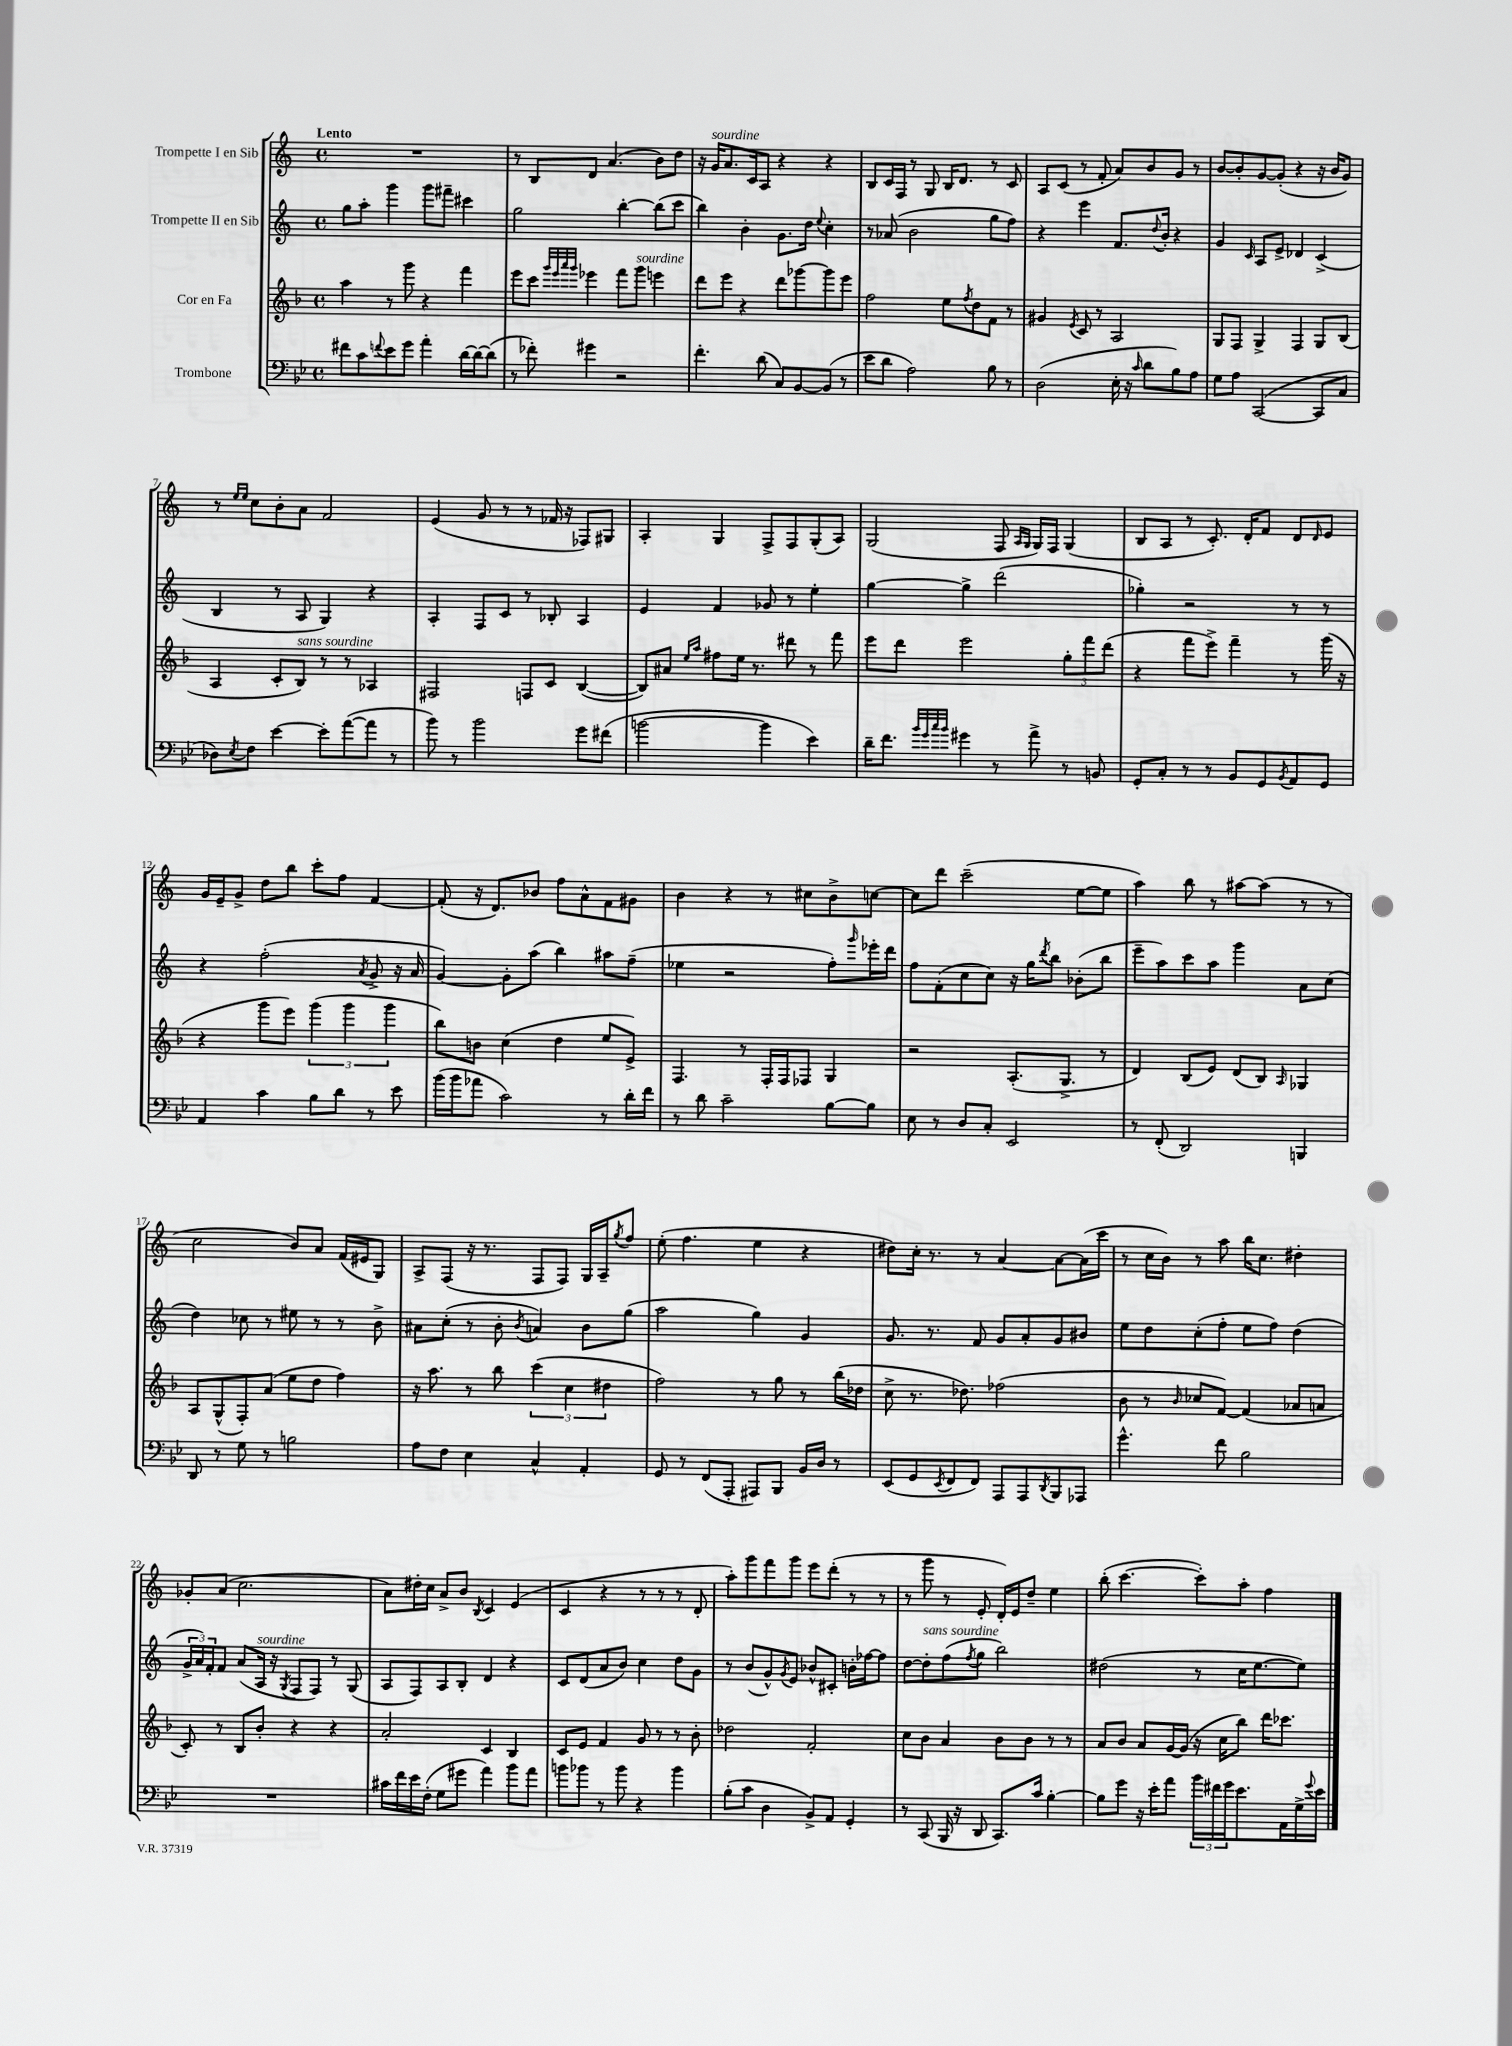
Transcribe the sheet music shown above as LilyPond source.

<<
\new StaffGroup <<
\new Staff = "s0" \with { instrumentName = "Trompette I en Sib" } {
    \clef treble \key c \major \defaultTimeSignature \time 4/4 \tempo "Lento"
    R1 |
    r8 b8 d'8 a'4.( b'8) d''8 |
    r16 g'16^\markup { \italic "sourdine" } a'8. c'16 a8 r4 r4 |
    b8 c'16 f16 r8 g8 b16 d'8. r8 c'8 |
    a8 c'8( r8 f'8-. a'8) b'8 g'8 r8 |
    b'8~ b'8-. g'8~ g'8-.( r4 r16 b'16 g'8) |
    r8 \grace { e''16 e''16 } c''8 b'8-. a'8 f'2 |
    e'4( g'8 r8 r8 fes'16 r16 fes8) gis8 |
    a4-. g4 f8-> f8 g8-.( a8) |
    g2( f8 \grace { a16 g16 } g16) f16 g4( |
    b8 a8 r8 c'8.-.) d'16-. f'8 d'8 \grace { d'16 } e'8 |
    g'16 e'16-- g'8-> d''8 b''8 c'''8-. f''8 f'4~ |
    f'8-.( r16 d'8.) bes'8 f''8 a'8-^ f'8 gis'8 |
    b'4 r4 r8 cis''8 b'8-> c''8~ |
    c''8 d'''8 c'''2--( e''8~ e''8 |
    a''4) b''8 r8 ais''8~ ais''8( r8 r8 |
    c''2 b'8) a'8 f'16( eis'16 g8) |
    a8-> f8( r16 r8. f8 f8) g16 a16-- \acciaccatura { g''8 } f''8 |
    e''8-.( f''4. e''4 r4 |
    dis''8) c''16-. r8. r8 a'4~ a'8~ a'16( c'''16 |
    r8 c''16 b'16) r8 a''8 b''16 c''8. dis''4-. |
    ges'8-. a'8( c''2. |
    a'8) dis''16-. c''16 a'8-> b'8 \acciaccatura { b8 } c'4 e'4( |
    c'4 r4 r8 r8 r8 d'8-. |
    a''8-.) g'''8 f'''8 g'''8 e'''8 d'''8-.( r8 r8 |
    r8 g'''8 r8 e'8-. d'16-.) e'16 d''8-- e''4 |
    b''8-.( c'''4.~ c'''8-.) a''8-. f''4 \bar "|." |
}
\new Staff = "s1" \with { instrumentName = "Trompette II en Sib" } {
    \clef treble \key c \major \defaultTimeSignature \time 4/4
    g''8 a''8-. g'''4 g'''8 fis'''8-- cis'''4 |
    g''2 b''4~-. b''8( c'''8 |
    b''4) b'4-. g'8. d''16 \appoggiatura { e''8 } c''4-. |
    r8 aes'8( b'2 g''8 f''8) |
    r4 e'''4 f'8. \appoggiatura { d''8 } b'16-. r4 |
    g'4 \grace { c'16 } a8 e'8-> des'4 c'4->( |
    b4 r8 a8 g4) r4 |
    a4-. f8 c'8 r8 bes8-. a4 |
    e'4 f'4 ges'8 r8 e''4-. |
    g''4~ g''4-> d'''2( |
    ges''4-.) r2 r8 r8 |
    r4 f''2-.( \acciaccatura { a'8 } g'8-> r16 a'16 |
    g'4~) g'8-. a''8( b''4) ais''8 f''8--( |
    ees''4 r2 f''8-.) \grace { g'''16 } ees'''16-. d'''16 |
    f''8 f'8-.( c''8 c''8) r16 g''16 \acciaccatura { d'''8 } b''8 bes'8-.( b''8 |
    e'''8-- a''8) c'''8 a''8 g'''4 a'8 c''8( |
    d''4) ces''8 r8 eis''8 r8 r8 b'8-> |
    ais'8 c''8-.( r8 b'8-. \acciaccatura { b'8 } a'4) b'8 g''8( |
    a''2 g''4) g'4 |
    g'8. r8. f'8 g'8 a'8-. g'8 bis'8 |
    e''8 d''8 c''8-.( f''8-. e''8 f''8) d''4( |
    \tuplet 3/2 { g'16-> a'16) f'16-. } f'8 a'8( a16^\markup { \italic "sourdine" } r16 \acciaccatura { g8 } f8 f8) r8 g8( |
    a8 f8) a8 b8-. d'4 r4 |
    c'8 d'8( a'8 b'8) c''4 d''8 g'8 |
    r8 b'8( g'8-^) \acciaccatura { g'8 } e'8 bes'8-^ cis'8-. b'16-. fes''16~ fes''8 |
    d''8~ d''8-.^\markup { \italic "sans sourdine" } f''8( \acciaccatura { f''8 } g''8 b''2) |
    dis''2( r8 c''16 e''8.~ e''8) \bar "|." |
}
\new Staff = "s2" \with { instrumentName = "Cor en Fa" } {
    \clef treble \key f \major \defaultTimeSignature \time 4/4
    a''4 r8 g'''8 r4 f'''4 |
    e'''8 c'''8 \grace { g'''32 e'''32 a'''32 g'''32 } ees'''4 f'''8 g'''8^\markup { \italic "sourdine" } e'''4 |
    d'''8 e'''8 r4 d'''8 ges'''8~ ges'''8 e'''8 |
    f''2 e''8 \acciaccatura { f''8 } d''8 f'8 r8 |
    gis'4 \acciaccatura { e'8 } c'8 r8 a2 |
    g8 f8 g4-> f4 g8 bes8( |
    a4 c'8-. bes8^\markup { \italic "sans sourdine" }) r8 r8 aes4 |
    fis2 f8 c'8 bes4~( |
    bes8) ais'8 \grace { e''16 a''16 } fis''8 e''16 r8. dis'''8 r8 f'''8 |
    e'''8 d'''8 e'''2 \tuplet 3/2 { g''8-. f'''8 d'''8( } |
    r4 f'''8 e'''8->) f'''4-- r8 g'''16( r16 |
    r4 g'''8 e'''8) \tuplet 3/2 { g'''4( g'''4 g'''4 } |
    bes''8) b'8 c''4( d''4 e''8 e'8->) |
    f4. r8 f16-. f16 fes8 g4 |
    r2 a8.-.( g8.-> r8 |
    d'4) bes8( e'8) d'8( bes8) \grace { a16 } ges4 |
    a8 g8-^( f8-.) a'8( e''8 d''8 f''4) |
    r16 a''8. r8 bes''8 \tuplet 3/2 { c'''4( c''4 dis''4 } |
    f''2) r8 g''8 r8 bes''16( des''16 |
    c''8-> r8. des''8.) fes''2( |
    bes'8 r8 \grace { bes'16 } ces''8 f'8~) f'4( aes'8 a'8 |
    c'8-.) r8 bes8 bes'8-. r4 r4 |
    a'2-. c'4 bes4 |
    c'8 e'8 f'4 g'8 r8 r8 bes'8-. |
    des''2 f'2-. |
    c''8 bes'8 a'4 bes'8 bes'8 r8 r8 |
    a'8 bes'8 a'8 g'16~ g'16( r16 c''16 bes''8) d'''16 ces'''8. \bar "|." |
}
\new Staff = "s3" \with { instrumentName = "Trombone" } {
    \clef bass \key bes \major \defaultTimeSignature \time 4/4
    fis'8 c'8 \appoggiatura { f'8 } ees'8 g'8 a'4-. d'16~ d'16~ d'8( |
    r8 fes'8-.) gis'4 r2 |
    f'4.-. d'8( c8) bes,8~ bes,8( r8 |
    ees'8 d'8 a2) bes8 r8 |
    d2( ees16-. r16 \grace { c'16 } d'8 bes8) a8 |
    g8 a8 c,2~( c,8 c8 |
    des8) \acciaccatura { ees8 } f8 ees'4~ ees'8-. a'8~( a'8 r8 |
    bes'8) r8 bes'2 g'8 fis'8( |
    b'2~ b'4 ees'4) |
    d'16-- f'8. \grace { bes'32 g'32 c''32 bes'32 } gis'4 r8 a'8-> r8 b,8 |
    g,8-. c8-. r8 r8 bes,8 g,8 \acciaccatura { bes,8 } a,8 g,8 |
    a,4 c'4 bes8 d'8 r8 ees'8 |
    bes'16( bes'16 aes'8 c'2) r8 d'16-. f'16 |
    r8 d'8 c'2-- bes8~ bes8 |
    ees8 r8 d8 c8-. ees,2 |
    r8 f,8-.( d,2) b,,4 |
    d,8 r8 g8 r8 b2 |
    a8 f8 ees4 c4-^ a,4-. |
    g,8 r8 f,8( a,,8-. ais,,8) bes,,8 bes,16 d16 r8 |
    ees,8( g,8 \acciaccatura { ees,8 } f,8 f,8) a,,8 a,,8 \acciaccatura { d,8 } bes,,8 aes,,8 |
    g'4.-^ f'8 bes2 |
    R1 |
    cis'16 f'16 ees'16 f16-.( g8 gis'8 a'4) bes'8 a'8 |
    b'8 bes'8 r8 bes'8 r4 bes'4 |
    bes8-.( c'8 d4 bes,8->) a,8 g,4-. |
    r8 c,8( bes,,16 r16 d,8 c,8.) c'16 bes4~-. |
    bes8 g'8 r16 ees'16-. a'8 \tuplet 3/2 { bes'16 fis'16 g'16 } ees'8. a,16 g16-> \appoggiatura { g'8 } ees'16 \bar "|." |
}
>>
>>
